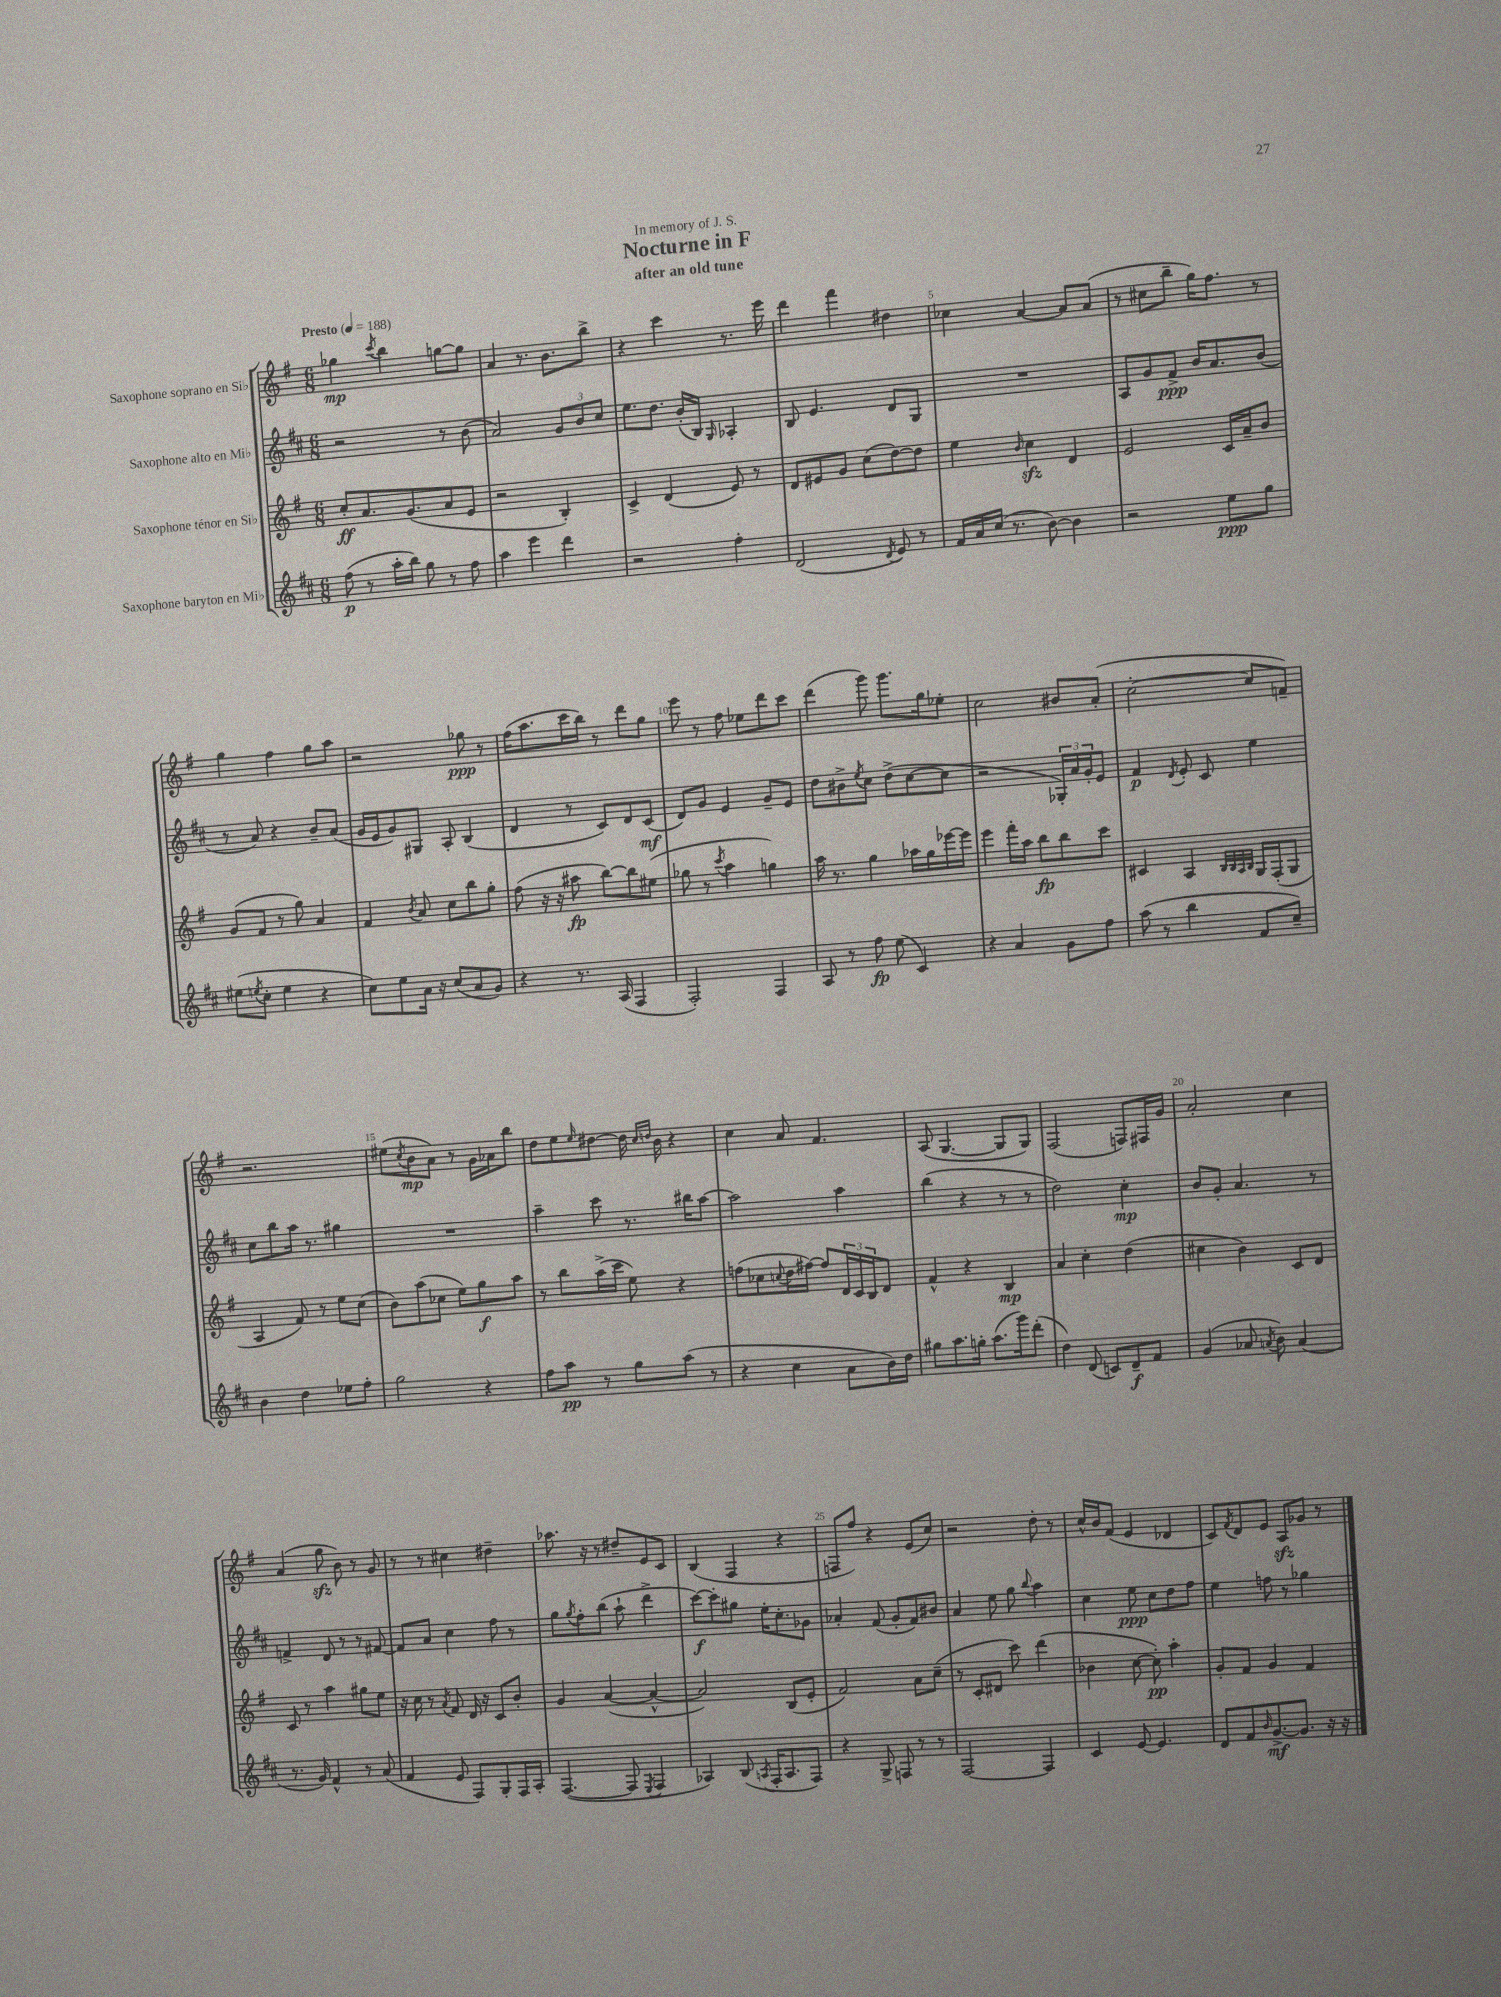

**kern	**kern	**kern	**kern
*staff4	*staff3	*staff2	*staff1
*clefG2	*clefG2	*clefG2	*clefG2
*k[f#c#]	*k[f#]	*k[f#c#]	*k[f#]
*M6/8	*M6/8	*M6/8	*M6/8
*MM188	*MM188	*MM188	*MM188
(8ff#	8cc'	2r	4gg-
8r	8.a	.	.
.	.	.	8qccc
16aa'	.	.	4bb
16bb)	(8.g	.	.
8gg	.	.	.
8r	8a	8r	[8gg
8ff#	8e	(8b	8gg]
=	=	=	=
4aa	2r	2a)	4a
4eee	.	.	8.r
.	.	.	8.b
4ddd	4B')	12g	.
.	.	12b	.
.	.	.	8bb^
.	.	12cc#	.
=	=	=	=
2r	4c^	8.ee	4r
.	.	8.dd	.
.	(4d	.	4ccc
.	.	(16b'	.
.	.	16B)	.
.	.	16qqG	.
4ff#'	8e)	4A-'	8.r
.	8r	.	.
.	.	.	16eee
=	=	=	=
(2d	8d	8B	4ddd
.	8e#	4.e	.
.	8g	.	4fff#
.	(8cc	.	.
8qd	.	.	.
8e)	[8dd)	8d	4dd#
8r	8dd]	8G	.
=	=	=	=
16f#	4ee	2.r	4cc-
16a	.	.	.
(16cc#	.	.	.
8.r	.	.	.
.	16qqb	.	.
.	4cc	.	[4a
[8b)	.	.	.
4b]	4d	.	8a]
.	.	.	(8a
=	=	=	=
2r	2e	8A	8r
.	.	8g	8cc#
.	.	8f#^	8bb~
.	.	16b	16gg)
.	.	8.a	8.ff#
8ee	16c	.	.
.	16a~	.	.
8gg	8b	(8b	8r
=	=	=	=
(8ee#	(8g	8r	4gg
8qee	.	.	.
8cc#'	8f#	8a)	.
4ee	8r	4r	4ff#
.	8gg)	.	.
4r	4a	8b~	8gg
.	.	(8a	8aa
=	=	=	=
8cc#)	4f#	16g	2r
.	.	16e	.
8ee	.	8g)	.
.	8qb	.	.
16a	8a	8G#	.
16r	.	.	.
(8cc#	8cc	8A'	.
8a	8bb	(4B	8gg-
8g)	8gg'	.	8r
=	=	=	=
4r	(8ff#	4d	(16ff#
.	.	.	8.aa
.	16r	.	.
.	16r	.	.
8.r	8aa#	8r	16ccc
.	.	.	16bb)
.	[8bb)	8c#)	8r
(16A	.	.	.
4F#	8bb]	8d	8ddd
.	(8ee#	(8c#	8gg
=	=	=	=
2F#')	8gg-	8d)	8eee
.	8r	8g	8r
.	8qccc	.	.
.	4aa	4e	8ff#
.	.	.	8ee-
4F#	4gg)	8g~	8ddd
.	.	8e	8ccc
=	=	=	=
8A	16aa	8dd	(4ddd
.	8.r	.	.
8r	.	8b#^	.
.	.	8qee	.
8ff#	4gg	8cc#	8ggg)
(8ee	.	(8dd^	8.ggg
4c#)	16aa-	[8cc#	.
.	16gg	.	16gg
.	[16eee-	8cc#]	8ee-'
.	16eee-]	.	.
=	=	=	=
4r	4eee	2r	2cc
4a	16fff#'	.	.
.	16aa	.	.
.	8bb	.	.
8g	8bb	24G-')	8b#
.	.	24a	.
.	.	24g'	.
8ff#	8ccc	8e	(8a'
=	=	=	=
(8aa	4c#	4f#	[2cc'
8r	.	.	.
.	.	8qd	.
4bb	4A	8e'	.
.	.	8c#	.
.	32qqB	.	.
.	32qqB	.	.
.	32qqA	.	.
.	32qqB	.	.
8f#	16G	4ee	8cc]
.	(16F#'	.	.
8cc#~)	8G	.	8f~)
=	=	=	=
4b	4A	8cc#	2.r
.	.	8bb	.
4dd	8f#)	16aa	.
.	.	8.r	.
.	8r	.	.
8ee-	8ee	4gg#	.
8ff#'	(8cc	.	.
=	=	=	=
2gg	8b)	2.r	(8ee#
.	.	.	8qcc
.	(8aa	.	8b
.	8cc-	.	8a)
.	8ee)	.	8r
4r	8gg	.	16g
.	.	.	16a-
.	8aa	.	8bb
=	=	=	=
8ff#	8r	4aa~	8dd
8aa	8bb	.	8ee
.	.	.	16qqee
8r	(16aa^	8ccc#	[8dd#
.	16ccc	.	.
8gg	8ee)	8.r	16dd#]
.	.	.	16qqcc
.	.	.	16qqdd
.	.	.	16b
(8aa	4r	.	4r
.	.	16bb#	.
8r	.	[8aa	.
=	=	=	=
4r	(8ff	2aa]	4cc
.	8cc-	.	.
.	8qqcc	.	.
4cc#	16dd	.	8a
.	[16ff#)	.	.
.	8ff#]	.	4.f#
8a	24d	4aa	.
.	24c	.	.
.	24B	.	.
16b)	8d	.	.
16dd	.	.	.
=	=	=	=
8gg#	4f#^^	(4bb	(8A
8.aa	.	.	[4.G
.	4r	4r	.
16gg'	.	.	.
(8.aa	.	.	.
.	4B	8r	8G]
16ggg)	.	.	.
(8ddd'	.	8r	8G)
=	=	=	=
4dd)	4a	2dd)	(2F#
(8d	4cc'	.	.
8c)	.	.	.
8d~	(4dd	4cc#'	8F)
8f#	.	.	16F#
.	.	.	16g
=	=	=	=
(4g	4cc#	8b	2a'
.	.	8g'	.
8a-	4b)	4.a	.
8qa	.	.	.
8b)	.	.	.
(4a	8c	.	4cc
.	8d	8r	.
=	=	=	=
8.r	8c	4f^	(4a
.	8r	.	.
16g)	.	.	.
4f#^^	4aa	8d	8gg
.	.	8r	8b)
8r	8gg#	8r	8r
(8a	8ee	[8f#	8g
=	=	=	=
4f#	16r	8f#]	8r
.	16cc	.	.
.	8r	8a	8r
.	8qa	.	.
8e	8f#	4cc#	4cc#
8F#)	16d	.	.
.	16r	.	.
8G'	8c	8ff#	4dd#~
16F#	8b'	8r	.
16A'	.	.	.
=	=	=	=
([4.F#	4g	8gg	8.aa-
.	.	8qgg	.
.	.	8ff#'	.
.	.	.	16r
.	([4a	(8bb	8r
8F#]	.	8aa`	8dd#~
8qE	.	.	.
4F#	4a^^_	4ddd^	8e
.	.	.	8c
=	=	=	=
4A-)	2a])	[8ccc#)	(4B
.	.	8ccc#']	.
(8B	.	8gg#	4F#
8qA	.	.	.
16F#'	.	16ee'	.
8.A	.	8.cc#'	.
.	(8B	.	4r
8F#)	8e'	8g-	.
=	=	=	=
4r	2f#)	4a-'	8F
.	.	.	8ff#)
8G^	.	(8f#	4r
8F	.	8g'	.
8r	8a	8f#)	(8e
8r	(8cc~	8b#	8cc)
=	=	=	=
[2F#	8r	4a	2r
.	8c'	.	.
.	8d#	8ee	.
.	8ccc)	8gg	.
.	.	8qqbb	.
4F#]	(4ddd	4aa	8dd'
.	.	.	8r
=	=	=	=
4c#	4b-	4cc#	16cc^^
.	.	.	16b
.	.	.	(8f#
[8e	[8cc	8ee	4e
4.e]	8cc'])	8cc#	.
.	4aa'	8dd	4d-
.	.	8ff#	.
=	=	=	=
8d	8g'	4ee	8c)
.	.	.	8qf#
8f#	8f#	.	8d
16qqb	.	.	.
[8.g^	4g	8ff	8e
.	.	8r	8A
8.g]	.	.	.
.	4f#	4gg-	8g-
16r	.	.	8r
16r	.	.	.
==	==	==	==
*-	*-	*-	*-
